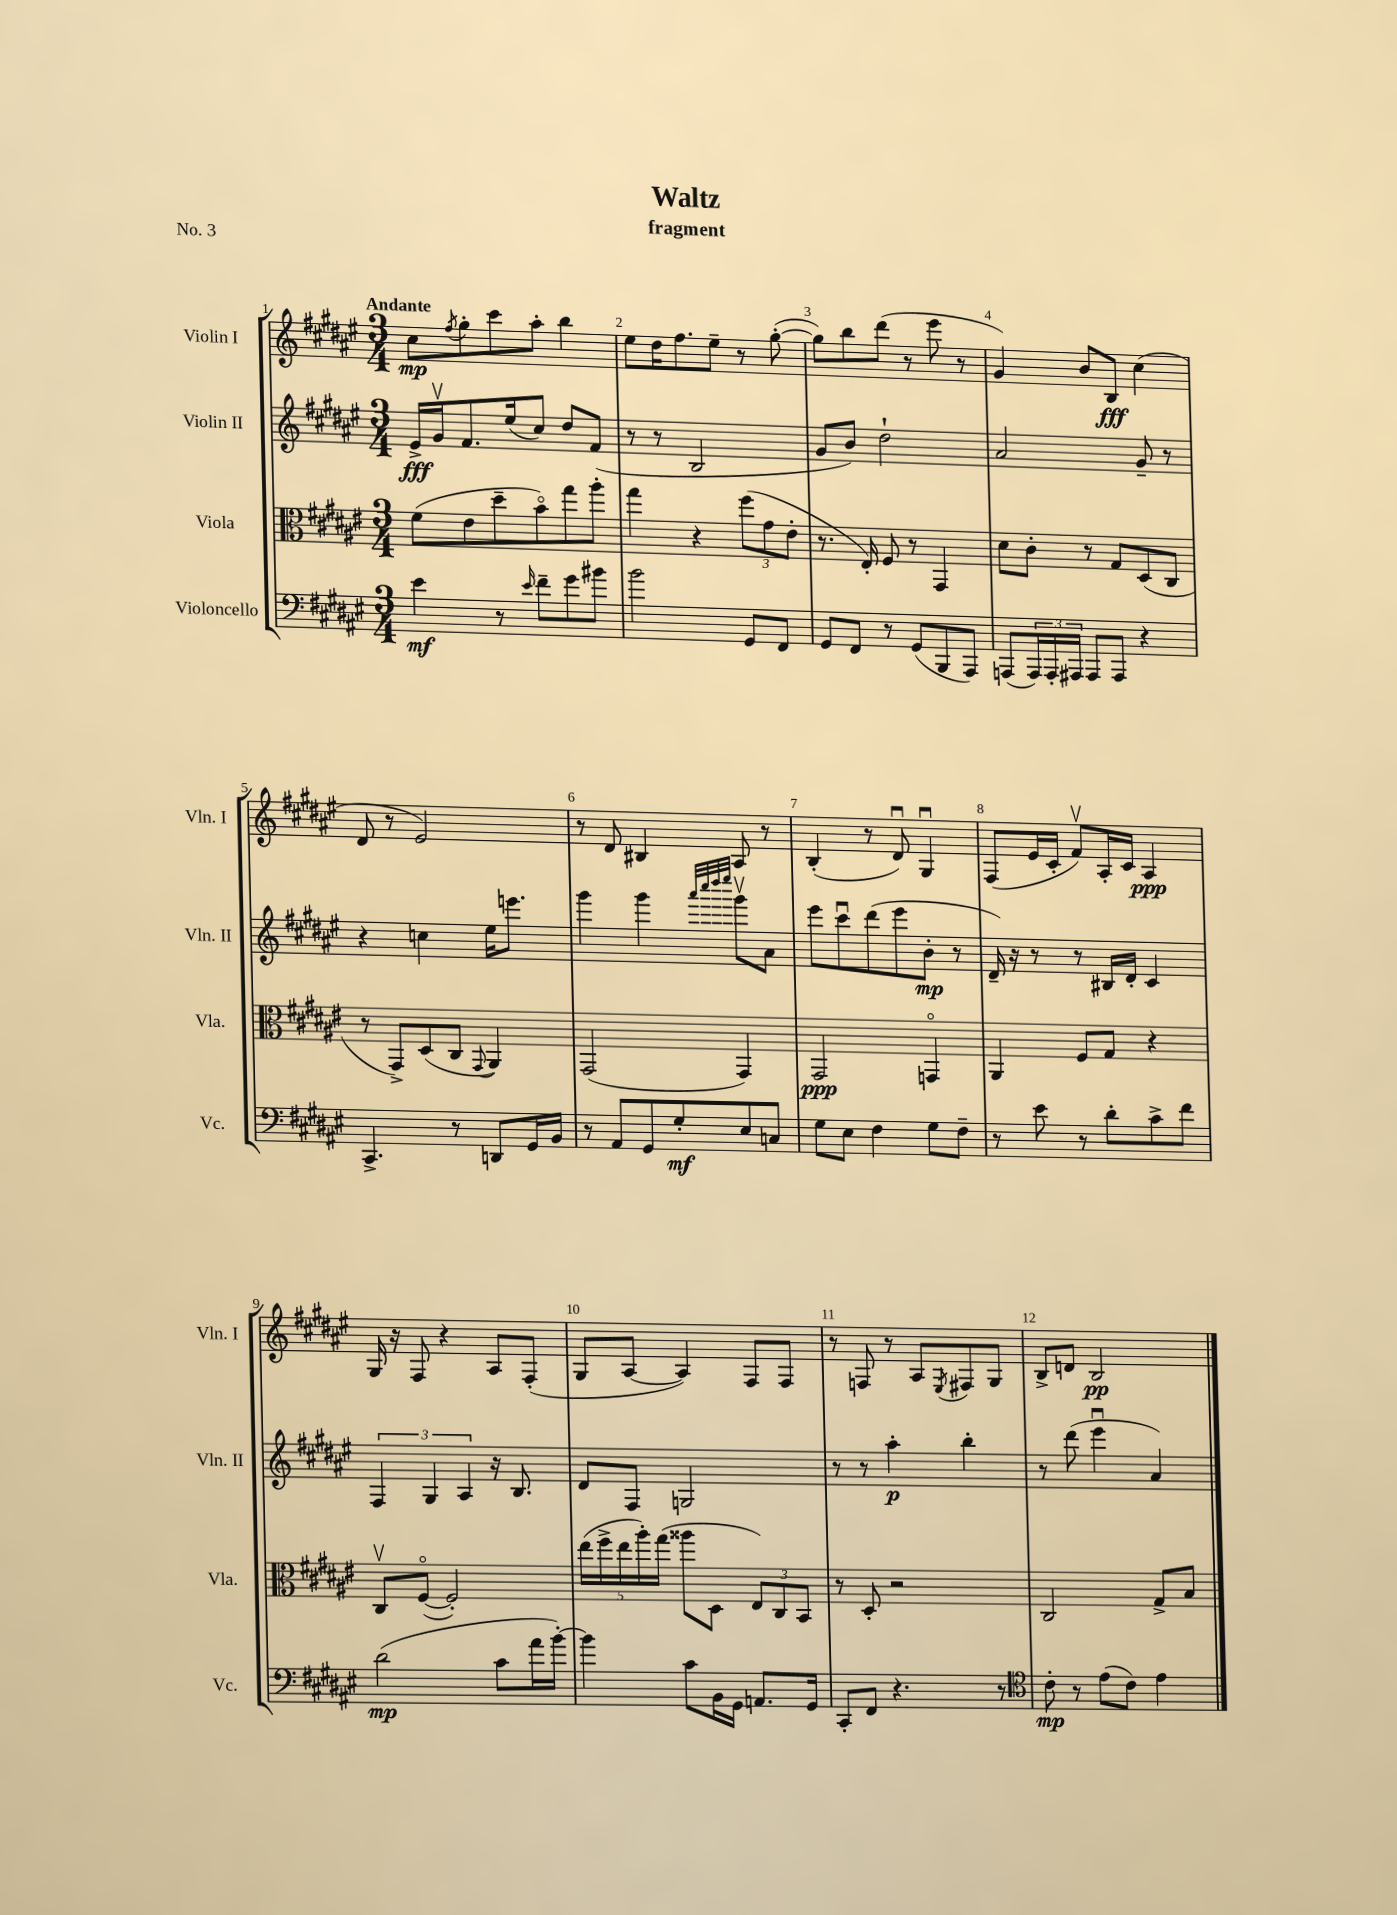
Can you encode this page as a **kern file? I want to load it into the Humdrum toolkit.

**kern	**kern	**kern	**kern
*staff4	*staff3	*staff2	*staff1
*clefF4	*clefC3	*clefG2	*clefG2
*k[f#c#g#d#a#e#]	*k[f#c#g#d#a#e#]	*k[f#c#g#d#a#e#]	*k[f#c#g#d#a#e#]
*M3/4	*M3/4	*M3/4	*M3/4
4e#	(8f#	16e#^	8cc#
.	.	16g#v	.
.	.	.	8qff#
.	8e#	8.f#	8gg#'
8r	8dd#~	.	8ccc#
.	.	(16ee#	.
16qqe#	.	.	.
8f#~	8bo)	8cc#)	8aa#'
8g#	8gg#	8dd#	4bb
8b#	8aa#'	(8f#	.
=	=	=	=
2b	4gg#	8r	8ee#
.	.	8r	16dd#
.	.	.	8.ff#
.	4r	2B	.
.	.	.	8ee#~
8GG#	(12ff#	.	8r
.	12g#	.	.
8FF#	.	.	([8gg#'
.	12e#'	.	.
=	=	=	=
8GG#	8.r	8g#	8gg#])
8FF#	.	8b)	8bb
.	16E#')	.	.
8r	8F#	2dd#`	(8ddd#
(8GG#	8r	.	8r
8BBB	4GG#	.	8eee#
8AAA#)	.	.	8r
=	=	=	=
(8AAA	8d#	2a#	4g#)
24AAA)	8c#'	.	.
24AAA'	.	.	.
24AAA#	.	.	.
8AAA#	8r	.	8b
8AAA#	8G#	.	8B
4r	(8D#	8g#~	(4cc#
.	8C#	8r	.
=	=	=	=
4.CC#^	8r	4r	8d#
.	8GG#^)	.	8r
.	(8D#	4cc	2e#)
8r	8C#	.	.
.	8qqGG#	.	.
8DD	4AA#)	16ee#	.
.	.	8.eee	.
16GG#	.	.	.
16BB	.	.	.
=	=	=	=
8r	(2GG#	4ggg#	8r
8AA#	.	.	8d#
8GG#	.	4ggg#	4B#
8G#'	.	.	.
.	.	32qqaaa#	.
.	.	32qqcccc#	.
.	.	32qqdddd#	.
.	.	32qqeeee#	.
8E#	4GG#)	8ggg#v	8A#
8C	.	8a#	8r
=	=	=	=
8G#	2GG#	8eee#	(4B'
8E#	.	8ccc#u	.
4F#	.	(8ddd#	8r
.	.	8eee#	8d#u)
8G#	4GGo	8b'	4G#u
8F#~	.	8r	.
=	=	=	=
8r	4AA#	16d#~)	(8F#
.	.	16r	.
8e#	.	8r	16e#
.	.	.	16c#'
8r	8F#	8r	8f#v)
8d#'	8G#	16B#	16A#'
.	.	16d#'	16c#
8c#^	4r	4c#	4A#
8f#	.	.	.
=	=	=	=
(2d#	8C#v	6F#	16G#
.	.	.	16r
.	([8F#o	.	8F#
.	.	6G#	.
.	2F#'])	.	4r
.	.	6A#	.
8c#	.	16r	8A#
.	.	8.B	.
16a#	.	.	(8F#'
[16b')	.	.	.
=	=	=	=
4b]	(20ee#	8d#	8G#
.	20ff#^	.	.
.	20ee#	.	.
.	.	8F#	[8A#
.	20aa#')	.	.
.	(20gg#	.	.
8c#	8aa##	2G	4A#])
16BB	8D#	.	.
16GG#	.	.	.
8.AA	12E#)	.	8F#
.	12C#	.	.
.	.	.	8F#
.	12BB	.	.
16GG#	.	.	.
=	=	=	=
8CC#'	8r	8r	8r
8FF#	8D#'	8r	8F
4.r	2r	4aa#'	8r
.	.	.	8A#
.	.	.	8qE#
.	.	4bb'	8F#
8r	.	.	8G#
=	=	=	=
*clefC4	*	*	*
8c#'	2C#	8r	8B^
8r	.	(8ddd#	8d
(8e#	.	4eee#u	2B
8c#)	.	.	.
4e#	8G#^	4a#)	.
.	8B	.	.
==	==	==	==
*-	*-	*-	*-
